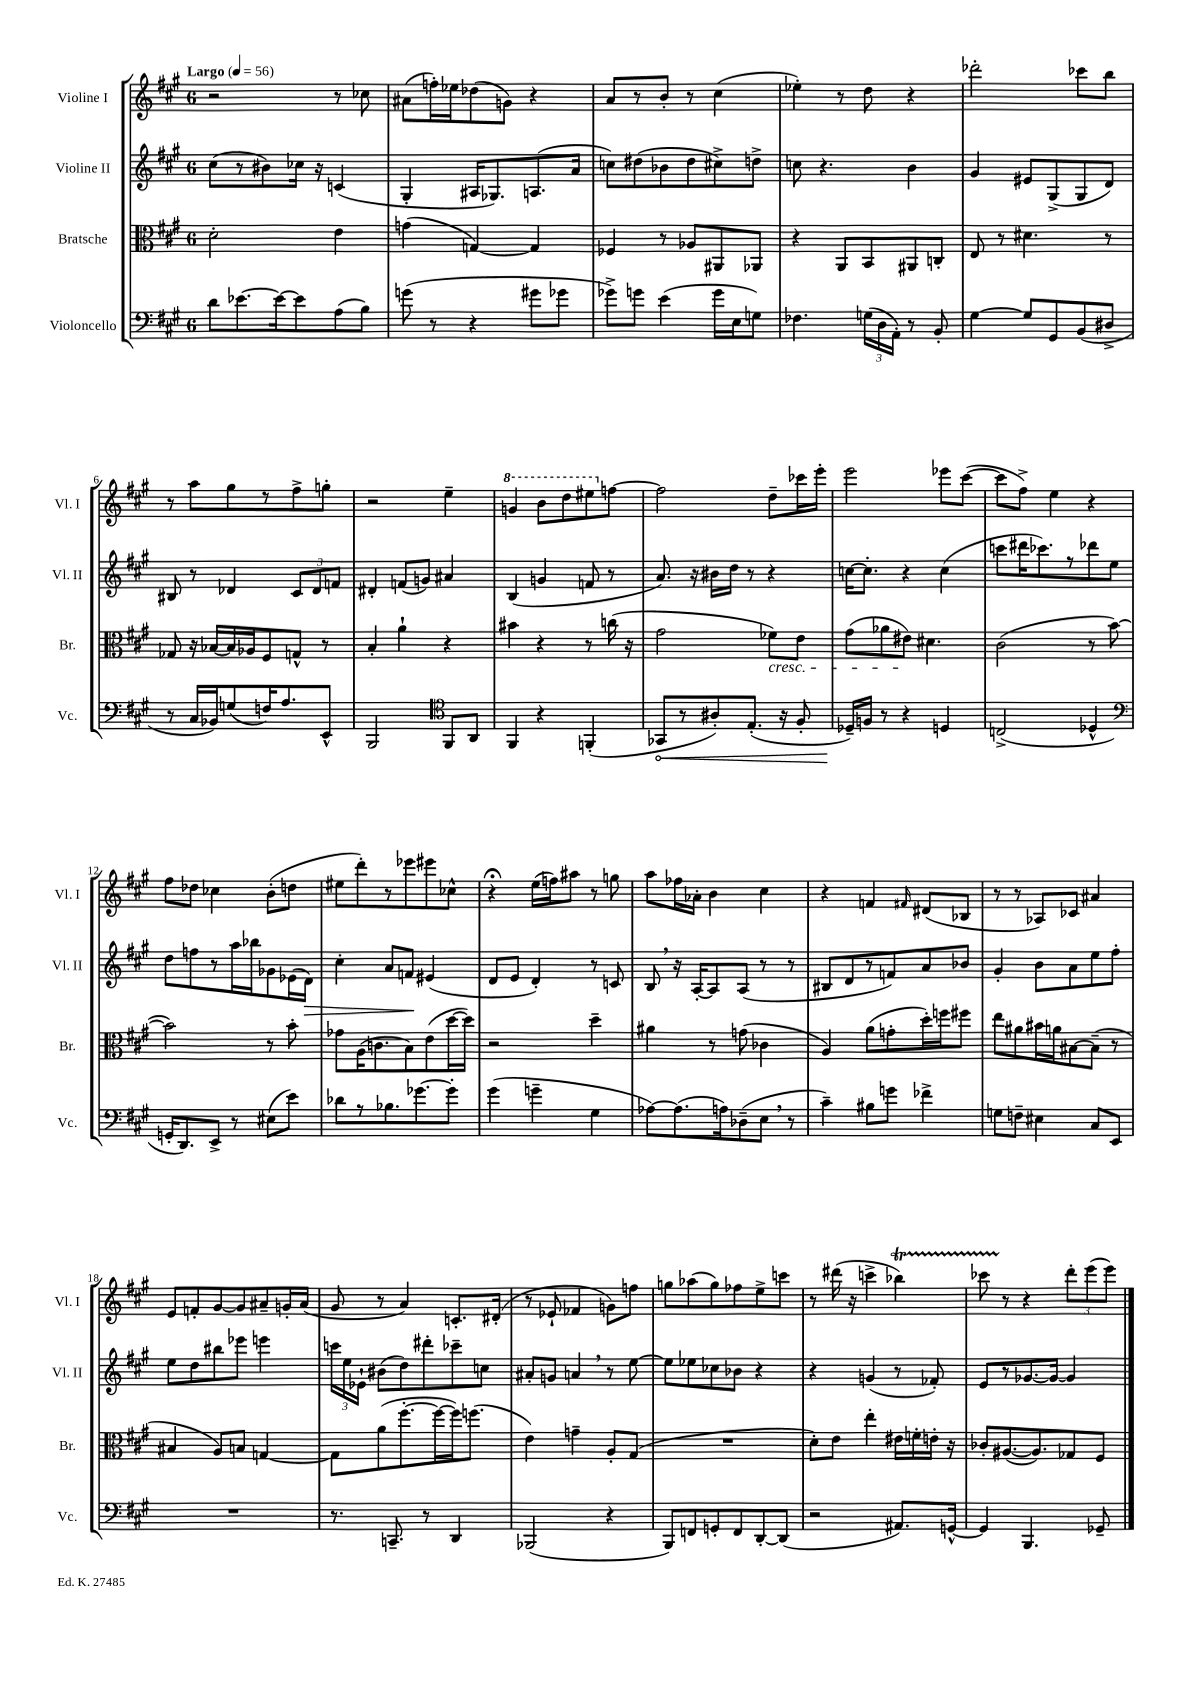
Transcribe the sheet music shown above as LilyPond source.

<<
\new StaffGroup <<
\new Staff = "s0" \with { instrumentName = "Violine I" shortInstrumentName = "Vl. I" } {
    \clef treble \key a \major \once \override Staff.TimeSignature.style = #'single-digit \time 6/8 \tempo "Largo" 4 = 56
    \autoBeamOff r2 r8 ces''8 |
    ais'8[( f''16-.) ees''16 des''8( g'8]) r4 |
    a'8[ r8 b'8]-. r8 cis''4( |
    ees''4-.) r8 d''8 r4 |
    des'''2-. ces'''8[ b''8] |
    r8 a''8[ gis''8 r8 fis''8-> g''8]-. |
    r2 e''4-- |
    \ottava #1 g''4 b''8[ d'''8 eis'''8 \ottava #0 f''8]~ |
    f''2 d''8[-- ces'''16 e'''16]-. |
    e'''2 ees'''8[ cis'''8]~( |
    cis'''8[ fis''8]->) e''4 r4 |
    fis''8[ des''8] ces''4 b'8[-.( d''8] |
    eis''8[ d'''8-.) r8 ees'''8 eis'''8 ces''8]-^ |
    r4\fermata e''16[( f''16) ais''8] r8 g''8 |
    a''8[ fes''16 aes'16]-. b'4 cis''4 |
    r4 f'4 \grace { fis'16 } dis'8[( bes8] |
    r8 r8 aes8[) ces'8] ais'4 |
    e'8[ f'8-. gis'8~ gis'8 ais'8-- g'16-. ais'16]( |
    gis'8 r8 a'4) c'8.[-. dis'16]-.( |
    r8 ees'8-! fes'4 g'8[) f''8] |
    g''8[ aes''8( g''8) fes''8 e''8-> c'''8] |
    r8 dis'''16( r16 c'''4-> bes''4\startTrillSpan) |
    ces'''8 r8\stopTrillSpan r4 \tuplet 3/2 { d'''8[-. e'''8( e'''8]) } \bar "|." |
}
\new Staff = "s1" \with { instrumentName = "Violine II" shortInstrumentName = "Vl. II" } {
    \clef treble \key a \major \once \override Staff.TimeSignature.style = #'single-digit \time 6/8
    \autoBeamOff cis''8[( r8 bis'8) ces''16] r16 c'4( |
    gis4-. ais16[ ges8.) a8.( a'16] |
    c''8[) dis''8( bes'8 dis''8 cis''8->) d''8]-> |
    c''8 r4. b'4 |
    gis'4 eis'8[ gis8->( gis8 d'8]) |
    bis8 r8 des'4 \tuplet 3/2 { cis'8[ des'8 f'8] } |
    dis'4-. f'8[( g'8]) ais'4 |
    b4( g'4 f'8 r8 |
    a'8.) r16 bis'16[ d''16] r8 r4 |
    c''16[~ c''8.]-. r4 c''4( |
    c'''8[ dis'''16 ces'''8.) r8 des'''8 e''8] |
    d''8[ f''8 r8 a''16 bes''16 ges'8 ees'16( d'16]\>) |
    cis''4-. a'8[ f'8]\! eis'4( |
    d'8[ e'8] d'4-.) r8 c'8 |
    b8 \breathe r16 a16[~-. a8 a8]( r8 r8 |
    bis8[ d'8 r8 f'8) a'8 bes'8] |
    gis'4-. b'8[ a'8 e''8 fis''8]-. |
    e''8[ d''8 bis''8 ees'''8] e'''4 |
    \tuplet 3/2 { c'''16[ e''16 ees'16]-! } bis'8[( d''8) dis'''8-. ces'''8-- c''8] |
    ais'8[-. g'8] a'4 \breathe r8 e''8~ |
    e''8[ ees''8 ces''8 bes'8] r4 |
    r4 g'4( r8 fes'8-.) |
    e'8[ r8 ges'8.~ ges'16]~ ges'4 \bar "|." |
}
\new Staff = "s2" \with { instrumentName = "Bratsche" shortInstrumentName = "Br." } {
    \clef alto \key a \major \once \override Staff.TimeSignature.style = #'single-digit \time 6/8
    \autoBeamOff d'2-. e'4 |
    g'4( g4~) g4 |
    fes4 r8 aes8[ ais,8 aes,8] |
    r4 a,8[ b,8 ais,8 c8]-. |
    e8 r8 dis'4. r8 |
    ges8 r16 bes16[~ bes16 aes16 fis8 g8]-^ r8 |
    b4-. a'4-! r4 |
    bis'4 r4 r8 c''16( r16 |
    gis'2 fes'8[\cresc) e'8] |
    gis'8[( aes'8 eis'8]\!) dis'4. |
    cis'2( r8 b'8~ |
    b'2) r8 b'8-. |
    ges'8[ a16( c'8. b8) e'8( d''16~ d''16]) |
    r2 d''4-- |
    ais'4 r8 g'8( ces'4 |
    a4) a'8[( g'8-. d''16-.) f''16 fis''8] |
    e''8[ ais'8 bis'16 a'16 bis8~ bis8]--( r8 |
    bis4 a8[) b8] g4~ |
    g8[ a'8( fis''8.~-. fis''16~ fis''16) f''8.]( |
    e'4) g'4-- a8[-. gis8]( |
    R2. |
    d'8[-.) e'8] e''4-. eis'16[ f'16-. e'16]-. r16 |
    ces'8[-. ais8.~( ais8.) ges8 fis8] \bar "|." |
}
\new Staff = "s3" \with { instrumentName = "Violoncello" shortInstrumentName = "Vc." } {
    \clef bass \key a \major \once \override Staff.TimeSignature.style = #'single-digit \time 6/8
    \autoBeamOff d'8[ ees'8.~ ees'16~ ees'8 a8( b8]) |
    g'8( r8 r4 gis'8[ ges'8] |
    ges'8[->) g'8] e'4( g'16[ e16 g8]) |
    fes4. \tuplet 3/2 { g16[( d16 a,16]-.) } r8 b,8-. |
    gis4~ gis8[ gis,8 b,8( dis8]-> |
    r8 cis16[ bes,16) g8( f16) a8. e,8]-^ |
    b,,2 \clef tenor fis,8[ a,8] |
    fis,4 r4 f,4-.( |
    \once \override Hairpin.circled-tip = ##t ges,8[\< r8 ais8-.) e8.]-.( r16 fis8-. |
    des16[--\!) f16] r8 r4 d4 |
    c2->( des4-^ |
    \clef bass g,16[-. d,8.) e,8]-> r8 eis8[( e'8]) |
    des'8[ r8 bes8. ges'8.~ ges'8]-. |
    gis'4( g'4-- gis4 |
    aes8[~) aes8.( a16) des8--( e8] \breathe r8 |
    cis'4--) bis8[ g'8] fes'4-> |
    g8[ f8]-- eis4 cis8[ e,8] |
    R2. |
    r8. c,8.-- r8 d,4 |
    bes,,2( r4 |
    b,,8[) f,8 g,8-. f,8 d,8~-. d,8]( |
    r2 ais,8.[) g,16]~-^ |
    g,4 b,,4. ges,8-- \bar "|." |
}
>>
>>
